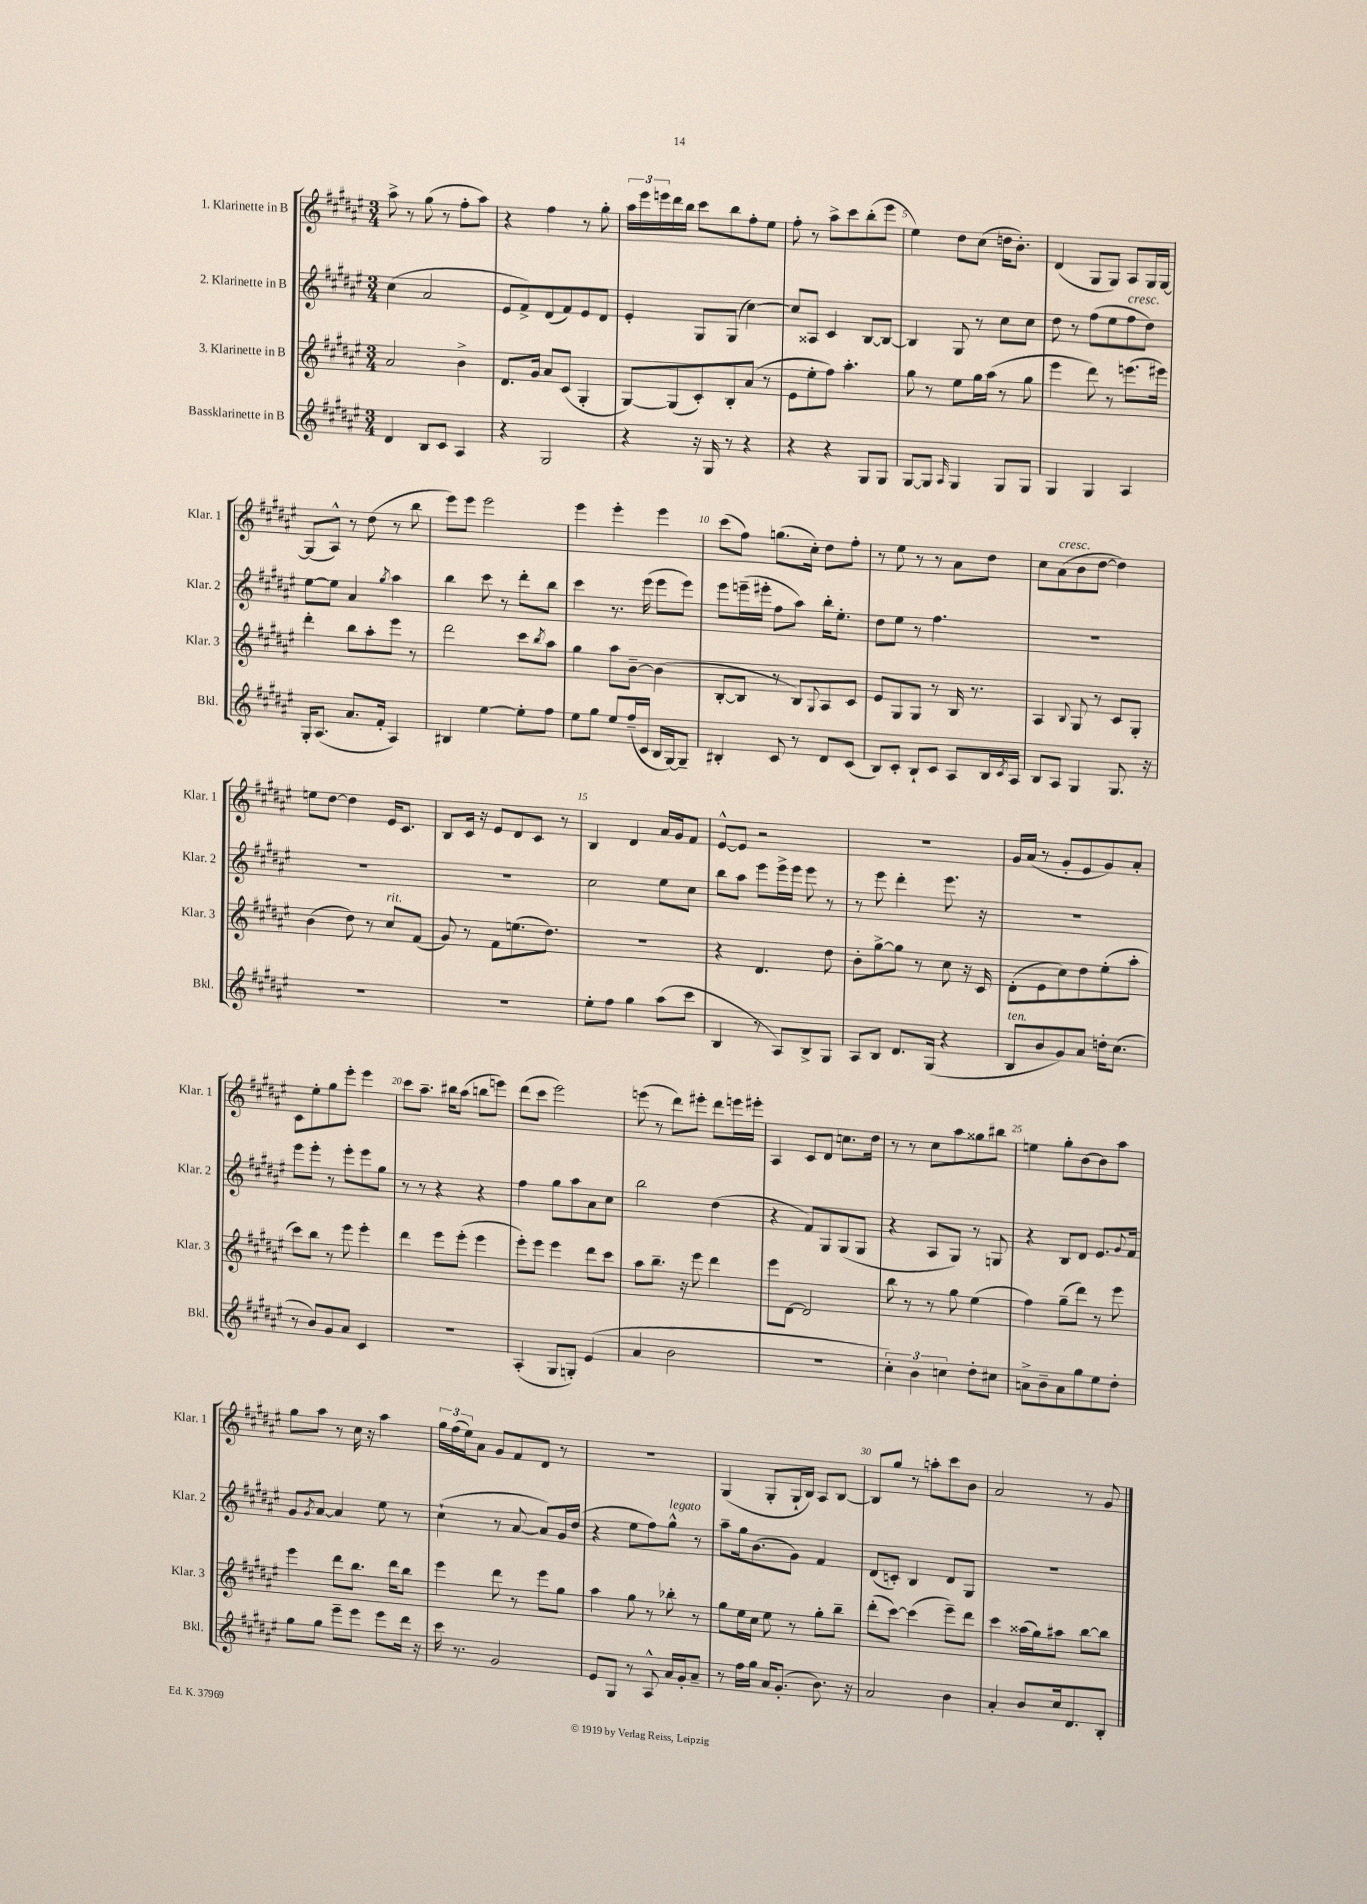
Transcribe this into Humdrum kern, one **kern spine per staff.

**kern	**kern	**kern	**kern
*staff4	*staff3	*staff2	*staff1
*clefG2	*clefG2	*clefG2	*clefG2
*k[f#c#g#d#a#e#]	*k[f#c#g#d#a#e#]	*k[f#c#g#d#a#e#]	*k[f#c#g#d#a#e#]
*M3/4	*M3/4	*M3/4	*M3/4
4d#/	2a#/	(4cc#\	8aa#^\
.	.	.	8r
8B/L	.	2a#/	(8gg#\
8c#/J	.	.	8r
4A#/	4b^\	.	8ff#'\L
.	.	.	8aa#\J)
=	=	=	=
4r	8.d#/L	8e#/L	4r
.	.	8f#^/)	.
.	16g#/Jk	.	.
2G#/	8a#/L	(8d#/	4ff#\
.	(8c#/J	8f#/)	.
.	4G#'/	8e#/	8r
.	.	8d#/J	8gg#'\
=	=	=	=
4r	[8G#/L)	4e#'/	24aa#\LL
.	.	.	24eee#\
.	.	.	24eee\
.	(8G#/]	.	16ddd#\
.	.	.	16bb\JJ
16r	8c#'/)	8G#/L	8ccc#\L
16G#/	.	.	.
8r	8B'/	(8G#/J	8bb\
4r	(8a#/J	[4cc#\)	8ff#'\
.	8r	.	8ee#\J
=	=	=	=
4r	8e#\L	8cc#/]L	8ff#'\
.	8ee#'\	8A##/J	8r
4r	8ff#\J)	4c#/	8aa#^\L
.	4.aa#'\	.	8ccc#\
8G#/L	.	[8B/L	(8bb'\
8G#/J	.	8B/_J	8eee#\J
=	=	=	=
[8G#/L	8gg#\	4B/]	4ee#\)
8G#/]J	8r	.	.
16qqA#/	.	.	.
4G#/	8ee#\L	8G#/	8dd#\L
.	16gg#\L	8r	(8cc#\J
.	(16aa#\JJ	.	.
8G#/L	8r	8cc#\L	16dd\LK
.	.	.	8.b'\J)
8G#/J	8gg#\	8cc#\J	.
=	=	=	=
4G#/	4eee#\	8dd#\	(4d#/
.	.	8r	.
4G#/	8ddd#\)	(8ff#\L	8G#/L
.	8r	8ee#\	8G#/J)
4A#/	(8.eee\L	8ff#\	8A#/L
.	.	8dd#\J)	16G#/L
.	16eee#\Jk)	.	[16G#/JJ
=	=	=	=
16G#'/LK	4ddd#'\	[8ee#\L	(8G#/]L
(8.A#/J	.	.	.
.	.	8ee#\]J	8A#^^/J)
8.a#/L	8bb\L	4a#/	8r
.	8aa#'\	.	(8dd#\
16f#'/Jk	.	.	.
.	.	8qgg#/	.
4A#/)	8eee#\J	4aa#\	8r
.	8r	.	8bb\
=	=	=	=
4B#/	2ddd#\	4bb\	8eee#\L)
.	.	.	8eee#\J
[4ee#\	.	8ccc#\	2eee#\
.	.	8r	.
8ee#'\]L	8ccc#\L	8ddd#'\L	.
.	8qbb/	.	.
8ff#\J	8aa#\J	8bb\J	.
=	=	=	=
8ee#\L	4gg#\	4ccc#\	4eee#\
8gg#\J	.	.	.
8ee#/L	8aa#\L	8.r	4eee#'\
(16ff#~/L	[8b~\J	.	.
16c#/JJ	.	(16eee#\	.
16B/LL	(4b\]	8eee#\L	4eee#\
[16G#/J)	.	.	.
8G#~/]J	.	8eee#\J)	.
=	=	=	=
4B#'/	[8B'/L	8eee#\L	(8ccc#\L
.	8B/]J	(16eee~\L	8ff#\J)
.	.	16eee#'\JJ	.
8c#/	8r	8ff#\L	(8.gg\L
8r	8B/L)	8aa#\J)	.
.	.	.	16cc#'\Jk)
.	8qqG#/	.	.
8d#/L	8A#/	16bb'\LK	8dd#\L
.	.	8.ee#'\J	.
(8c#/J	8c#/J	.	8ff#'\J
=	=	=	=
8B/L)	8e#/L	8dd#\L	8r
8c#'/J	8G#/	8ee#\J	8ee#\
8B`/L	8G#/J	8r	8r
8c#/J	8r	4.ff#\	8r
8A#/L	16B/	.	8a#\L
.	8.r	.	.
16B/L	.	.	8dd#\J
8qc#/	.	.	.
16A#/JJ	.	.	.
=	=	=	=
8B/L	4A#/	2.r	8cc#\L
8A#/J	.	.	(8a#\
.	8qqB/	.	.
4G#/	8G#/	.	8b\
.	8r	.	[8dd#\J
8.G#/	8c#/L	.	4dd#\])
.	8G#'/J	.	.
16r	.	.	.
=	=	=	=
2.r	(4b\	2.r	8ee\L
.	.	.	[8dd#\J
.	8dd#\)	.	4dd#\]
.	8r	.	.
.	8cc#/L	.	16e#/LK
.	.	.	8.c#/J
.	(8f#/J	.	.
=	=	=	=
2.r	8g#/)	2.r	8B/L
.	8r	.	16c#/Jk
.	.	.	16r
.	8f#\L	.	8e#/L
.	(8.ee\	.	8d#/
.	.	.	8c#/J
.	8.dd#\J)	.	.
.	.	.	8r
=	=	=	=
8ee#'\L	2.r	2cc#\	4B/
8ff#\J	.	.	.
4gg#\	.	.	4d#/
(8aa#\L	.	8ee#\L	16a#/LL
.	.	.	16g#/J
8ccc#\J	.	8cc#\J	8f#/J
=	=	=	=
4B/	4r	8bb\L	[8e#^^/L
.	.	8aa#\J	8e#/]J
8r	4.d#/	8eee#\L	2r
8A#/L)	.	16eee#^\L	.
.	.	16eee#\JJ	.
8B^/	.	8eee#\	.
8G#/J	8dd#\	8r	.
=	=	=	=
8A#/L	8b'\L	8r	2.r
8B/J	[8gg#^\	8eee#\	.
8.d#/L	8gg#\]J	4ddd#'\	.
.	8r	.	.
(16G#/Jk	.	.	.
4r	8cc#\	8.eee#\	.
.	16r	.	.
.	16c#/	16r	.
=	=	=	=
8B/L	(8d#'\L	2.r	16g#/LL
.	.	.	(16a#/JJ
8b/	8e#\	.	8r
8g#/)	8cc#\)	.	8g#'/L
8a#/J	8dd#\	.	8e#/
16dd'\LK	(8ee#'\	.	8g#/)
(8.cc#\J	.	.	.
.	8aa#'\J	.	8a#'/J
=	=	=	=
8r	8ccc#\L)	8eee#\L	8c#\L
8b/L)	8bb\J	8eee#'\J	8ee#'\
8g#/	8r	8r	8gg#\
8a#/J	8eee#\	8eee#'\L	8eee#'\J
4c#/	4eee#'\	8eee#\	4eee#\
.	.	8gg#\J	.
=	=	=	=
2.r	4ddd#\	8r	8ccc#\L
.	.	8r	8.aa#~\J
.	8eee#\L	4r	.
.	.	.	16bb#\LK
.	(8eee#'\J	.	(8aa#\J
.	4eee#\	4r	8bb\L
.	.	.	8eee\J)
=	=	=	=
(4A#'/	8eee#'\L)	4ff#\	(8ddd#\L
.	8eee#\J	.	8ccc#\J
8G#/L	4eee#\	8gg#\L	2eee#\)
8G'/J)	.	8aa#\	.
(4e#/	8ddd#\L	8a#\	.
.	8ccc#\J	8cc#\J	.
=	=	=	=
4a#/	8aa#\L	2bb\	(8eee\
.	8.bb~\J	.	8r
2b\	.	.	8ddd#\L)
.	16r	.	.
.	8eee#\	.	8eee#'\J
.	4ddd#\	(4dd#\	8ddd#\L
.	.	.	16eee\L
.	.	.	16eee#'\JJ
=	=	=	=
2.r	8eee#\L	4r	4A#/
.	[8d#\J	.	.
.	2d#/]	8f#/L)	8c#/L
.	.	8G#/	8d#/J
.	.	(8G#/	8.cc\L
.	.	8G#/J	.
.	.	.	16dd#\Jk
=	=	=	=
6cc#'\)	8bb\	4r	8r
.	8r	.	8r
6b\	.	.	.
.	8r	8A#/L	8cc#\L
6cc\	.	.	.
.	8gg#\	8G#/J)	8aa#\
8dd#'\L	(4ee#\	8r	8gg##\
8cc#\J	.	8G/	8bb#\J
=	=	=	=
8a^\L	4ff#\)	4r	4ee\
8b~\	.	.	.
8a\	(8gg#~\L	8B/L	8gg#'\L
8gg#\	8ddd#\J)	8d#/J	[8b\
8ee#\	8r	8.e#/L	8b\]
8dd#'\J	8eee#\	.	8aa#\J
.	.	8qqg#/	.
.	.	16f#/Jk	.
=	=	=	=
8gg#\L	4eee#\	8g#/L	8gg#\L
.	.	8qg#/	.
8gg#\J	.	[8a#/J	8aa#\J
8eee#~\L	8ddd#\L	4a#/]	8r
8eee#\J	8.bb\J	.	16cc#\
.	.	.	16r
8eee#\L	.	8ee#\	4aa#\
.	16ddd#\LK	.	.
16ddd#\Jk	8bb\J	8r	.
16r	.	.	.
=	=	=	=
16ccc#\	4eee#\	(4cc#`\	24gg#\LL
.	.	.	(24ff#\
8.r	.	.	.
.	.	.	24ee#\J)
.	.	.	8a#\J
2g#/	8ddd#\	8r	8g#/L
.	8r	[8a#/	8f#/
.	8eee#\L	8a#/]L)	8d#/J
.	8gg#\J	16g#/L	8r
.	.	(16dd#/JJ	.
=	=	=	=
8e#/L	4aa#\	4r	2.r
8G#/J	.	.	.
8r	8gg#\	8ee#\L	.
8A#^^/	8r	8ff#\)	.
16a#/LL	8bb-'\	8gg#^^\J	.
16g#'/J	.	.	.
8a#~/J	8r	8r	.
=	=	=	=
8r	8gg#\L	8aa#~\L	(4G#/
16ff#\LL	16ee#\L	16gg#\k	.
16gg#\JJ	16cc#\JJ	(8.b\	.
16a#/LK	8ee#\	.	8G#'/L
(8.g#'/J	.	.	.
.	8r	8g#\J)	16G#`/L
.	.	.	16B/JJ)
8.b\)	8gg#'\L	4f#/	8A#/L
.	8bb~\J	.	[8B/J
16r	.	.	.
=	=	=	=
2a#/	(8ddd#'\L	(8d#/L	8B/]L
.	[8ccc#\J)	8c'/J)	8gg#/J
.	(4ccc#\]	4B/	8r
.	.	.	8aa'\L
4b\	8eee#~\L)	8d#/L	8ccc#\
.	8ddd#\J	8G#/J	8b\J
=	=	=	=
4a#'/	4ccc#\	2.r	2a#/
8b/L	(16aa##\LL	.	.
.	16gg#\J)	.	.
16cc#/k	8aa#\J	.	.
8.d#/	.	.	.
.	[8bb\L	.	8r
8B'/J	8bb\]J	.	8g#/
==	==	==	==
*-	*-	*-	*-
